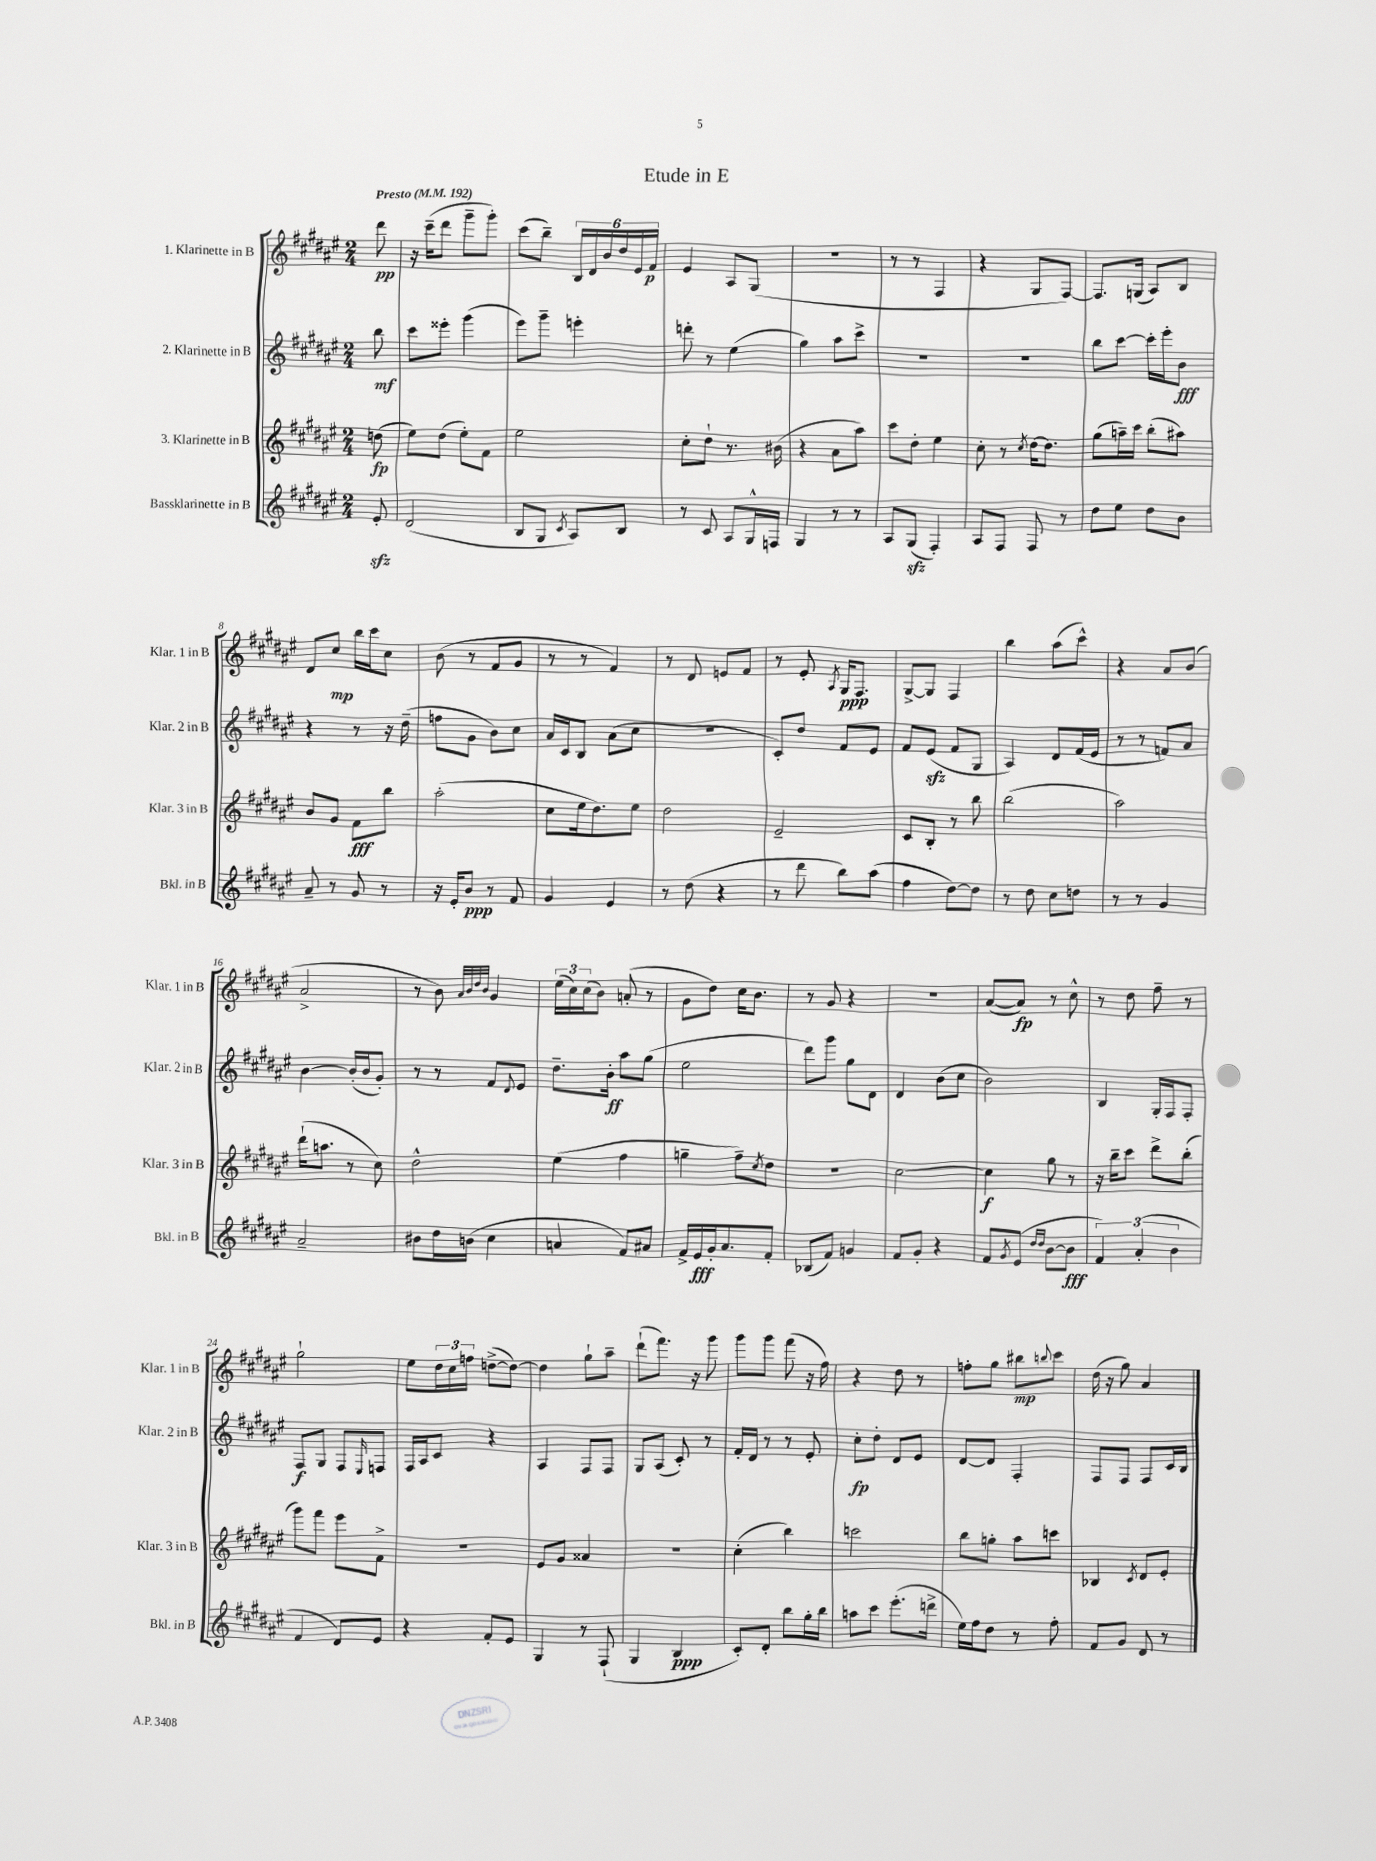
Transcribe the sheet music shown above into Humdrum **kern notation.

**kern	**dynam	**kern	**dynam	**kern	**dynam	**kern	**dynam
*part4	*part4	*part3	*part3	*part2	*part2	*part1	*part1
*staff4	*staff4	*staff3	*staff3	*staff2	*staff2	*staff1	*staff1
*I"Bassklarinette in B	*	*I"3. Klarinette in B	*	*I"2. Klarinette in B	*	*I"1. Klarinette in B	*
*I'Bkl. in B	*	*I'Klar. 3 in B	*	*I'Klar. 2 in B	*	*I'Klar. 1 in B	*
*clefG2	*	*clefG2	*	*clefG2	*	*clefG2	*
*k[f#c#g#d#a#e#]	*	*k[f#c#g#d#a#e#]	*	*k[f#c#g#d#a#e#]	*	*k[f#c#g#d#a#e#]	*
*M2/4	*	*M2/4	*	*M2/4	*	*M2/4	*
*MM192	*	*MM192	*	*MM192	*	*MM192	*
=	=	=	=	=	=	=	=
!	!	!	!	!	!	!LO:TX:a:B:t=Presto	!
8e#zz'/	.	(8ddn\	fp	8bb\	mf	8ddd#\	pp
=1	=1	=1	=1	=1	=1	=1	=1
(2d#/	.	8ee#\L)	.	8ccc#\L	.	16r	.
.	.	.	.	.	.	(16ccc#~\KL	.
.	.	(8dd#\J	.	8eee##X'\J	.	8ddd#\J	.
.	.	8ee#'\L)	.	(4ggg#\	.	8ggg#~\L	.
.	.	8f#\J	.	.	.	8ggg#'\J)	.
=2	=2	=2	=2	=2	=2	=2	=2
8B/L	.	2ee#\	.	8eee#\L)	.	(8ccc#\L	.
8G#/J	.	.	.	8ggg#~\J	.	8bb~\J)	.
8qc#/	.	.	.	.	.	.	.
8A#/L)	.	.	.	4eeen'\	.	24B/LL	.
.	.	.	.	.	.	24d#/	.
.	.	.	.	.	.	24b/	.
8B/J	.	.	.	.	.	24dd#/	.
.	.	.	.	.	.	24e#/	.
.	.	.	.	.	.	24f#/JJ	p
=3	=3	=3	=3	=3	=3	=3	=3
8r	.	8cc#'\L	.	8dddn'\	.	4e#/	.
8c#/	.	8dd#`\J	.	8r	.	.	.
8A#/L	.	8.r	.	(4ee#\	.	8A#/L	.
16G#^^/L	.	.	.	.	.	(8G#/J	.
16Fn/JJ	.	(16b#X\	.	.	.	.	.
=4	=4	=4	=4	=4	=4	=4	=4
4G#/	.	4r	.	4gg#\)	.	2r	.
8r	.	8a#\L	.	8aa#\L	.	.	.
8r	.	8aa#\J)	.	8ccc#^\J	.	.	.
=5	=5	=5	=5	=5	=5	=5	=5
8A#/L	.	8ccc#\L	.	2r	.	8r	.
(8G#zz/J	.	8dd#'\J	.	.	.	8r	.
4F#'/)	.	4ee#\	.	.	.	4F#/	.
=6	=6	=6	=6	=6	=6	=6	=6
8A#/L	.	8cc#'\	.	2r	.	4r	.
8F#/J	.	8r	.	.	.	.	.
.	.	8qcc#/	.	.	.	.	.
8F#/	.	[16dd#\KL	.	.	.	8G#/L	.
.	.	8.dd#\J]	.	.	.	.	.
8r	.	.	.	.	.	[8F#/J)	.
=7	=7	=7	=7	=7	=7	=7	=7
8dd#\L	.	(8gg#\L	.	8bb\L	.	8.F#/L]	.
8ee#\J	.	16aan~\L)	.	[8ccc#\J	.	.	.
.	.	16ccc#\JJ	.	.	.	(16Gn/Jk	.
8dd#\L	.	(8bb'\L	.	16ccc#'\LL]	.	8A#/L)	.
.	.	.	.	16eee#'\J	.	.	.
8b\J	.	8aa#X\J)	.	8b\J	fff	8B/J	.
!!LO:LB:g=z
=8	=8	=8	=8	=8	=8	=8	=8
8a#~/	.	8b/L	.	4r	.	8d#/L	.
8r	.	8g#/J	.	.	.	8cc#/J	mp
8g#/	.	8f#\L	fff	8r	.	16bb\LL	.
.	.	.	.	.	.	16ccc#\J	.
8r	.	8bb\J	.	16r	.	8cc#\J	.
.	.	.	.	(16dd#~\	.	.	.
=9	=9	=9	=9	=9	=9	=9	=9
16r	.	(2aa#'\	.	8ffn\L	.	(8b\	.
16e#'/KL	.	.	.	.	.	.	.
8b/J	ppp	.	.	8g#\J	.	8r	.
8r	.	.	.	8b\L)	.	8f#/L	.
8f#/	.	.	.	8cc#\J	.	8g#/J	.
=10	=10	=10	=10	=10	=10	=10	=10
4g#/	.	8cc#\L	.	16a#/LL	.	8r	.
.	.	.	.	16c#/J	.	.	.
.	.	16ee#\k	.	8B/J	.	8r	.
.	.	8.dd#\)	.	.	.	.	.
4e#/	.	.	.	(8a#\L	.	4f#/)	.
.	.	8ee#\J	.	8cc#\J	.	.	.
=11	=11	=11	=11	=11	=11	=11	=11
8r	.	2dd#\	.	2r	.	8r	.
(8dd#\	.	.	.	.	.	8d#/	.
4r	.	.	.	.	.	8en/L	.
.	.	.	.	.	.	8f#/J	.
=12	=12	=12	=12	=12	=12	=12	=12
8r	.	2e#~/	.	8c#'/L)	.	8r	.
8ddd#\	.	.	.	8dd#/J	.	8e#'/	.
.	.	.	.	.	.	8qA#/	.
8bb\L)	.	.	.	8f#/L	.	16G#/KL	ppp
.	.	.	.	.	.	8.F#/J	.
(8aa#\J	.	.	.	8e#/J	.	.	.
=13	=13	=13	=13	=13	=13	=13	=13
4ff#\	.	8c#/L	.	8f#/L	.	[8G#^/L	.
.	.	8B'/J	.	(8e#zz/J	.	8G#/J]	.
[8dd#\L)	.	8r	.	8f#/L	.	4F#/	.
8dd#\J]	.	8bb\	.	8G#/J	.	.	.
=14	=14	=14	=14	=14	=14	=14	=14
8r	.	(2bb\	.	4A#/)	.	4bb\	.
8dd#\	.	.	.	.	.	.	.
8cc#\L	.	.	.	8d#/L	.	(8aa#\L	.
8ddn\J	.	.	.	(16f#/L	.	8ccc#^^\J)	.
.	.	.	.	16e#/JJ	.	.	.
=15	=15	=15	=15	=15	=15	=15	=15
8r	.	2aa#\)	.	8r	.	4r	.
8r	.	.	.	8r	.	.	.
4g#/	.	.	.	8fn/L)	.	8a#/L	.
.	.	.	.	8a#/J	.	(8b/J	.
!!LO:LB:g=z
=16	=16	=16	=16	=16	=16	=16	=16
2a#~/	.	(16ddd#`\KL	.	[4b\	.	2a#^/	.
.	.	8.aan\J	.	.	.	.	.
.	.	8r	.	(16b'/LL]	.	.	.
.	.	.	.	16b/J	.	.	.
.	.	8cc#\)	.	8g#'/J)	.	.	.
=17	=17	=17	=17	=17	=17	=17	=17
8b#X\L	.	2dd#^^\	.	8r	.	8r	.
16dd#\L	.	.	.	8r	.	8b\)	.
(16bn\JJ	.	.	.	.	.	.	.
.	.	.	.	.	.	32qqa#/LLL	.
.	.	.	.	.	.	32qqb/	.
.	.	.	.	.	.	32qqdd#/	.
.	.	.	.	.	.	32qqb/JJJ	.
4cc#\	.	.	.	8f#/L	.	4g#/	.
.	.	.	.	8qqd#/	.	.	.
.	.	.	.	8e#/J	.	.	.
=18	=18	=18	=18	=18	=18	=18	=18
4an/	.	(4ee#\	.	8.dd#~\L	.	(24ee#\LL	.
.	.	.	.	.	.	24cc#\)	.
.	.	.	.	.	.	(24cc#\J	.
.	.	.	.	.	.	8b\J)	.
.	.	.	.	16b'\Jk	ff	.	.
8f#/L)	.	4ff#\	.	8aa#\L	.	(8an'/	.
8a#X/J	.	.	.	(8gg#\J	.	8r	.
=19	=19	=19	=19	=19	=19	=19	=19
16f#^/LL	.	4ggn~\	.	2ee#\	.	8g#\L	.
16e#/	fff	.	.	.	.	.	.
16g#'/J	.	.	.	.	.	8dd#\J)	.
8.a#/	.	.	.	.	.	.	.
.	.	8ff#~\L)	.	.	.	16cc#\KL	.
.	.	.	.	.	.	8.b\J	.
.	.	8qcc#/	.	.	.	.	.
8f#'/J	.	8dd#\J	.	.	.	.	.
=20	=20	=20	=20	=20	=20	=20	=20
(8B-X/L	.	2r	.	8ddd#\L)	.	8r	.
8f#/J)	.	.	.	8ggg#\J	.	8g#/	.
4gn/	.	.	.	8gg#\L	.	4r	.
.	.	.	.	8d#\J	.	.	.
=21	=21	=21	=21	=21	=21	=21	=21
8f#/L	.	[2cc#\	.	4d#/	.	2r	.
8g#'/J	.	.	.	.	.	.	.
4r	.	.	.	(8b\L	.	.	.
.	.	.	.	8cc#\J	.	.	.
=22	=22	=22	=22	=22	=22	=22	=22
8f#/L	.	4cc#\]	f	2b\)	.	([8a#/L	.
8qg#/	.	.	.	.	.	.	.
(8e#/J	.	.	.	.	.	8a#/J])	fp
16qqdd#/LL	.	.	.	.	.	.	.
16qqdd#/JJ	.	.	.	.	.	.	.
[8b\L	.	8gg#\	.	.	.	8r	.
8b\J]	fff	8r	.	.	.	8cc#^^\	.
=23	=23	=23	=23	=23	=23	=23	=23
6f#/)	.	16r	.	4B/	.	8r	.
.	.	16bb~\KL	.	.	.	.	.
.	.	8ccc#\J	.	.	.	8dd#\	.
(6a#'/	.	.	.	.	.	.	.
.	.	8ddd#^\L	.	16G#'/LL	.	8ff#~\	.
.	.	.	.	16F#/J	.	.	.
6b\	.	.	.	.	.	.	.
.	.	(8bb'\J	.	8F#'/J	.	8r	.
!!LO:LB:g=z
=24	=24	=24	=24	=24	=24	=24	=24
4f#/	.	8ggg#\L)	.	8F#/L	f	2gg#`\	.
.	.	8fff#\J	.	8G#/J	.	.	.
8d#/L)	.	8eee#\L	.	8F#/L	.	.	.
.	.	.	.	16qqE#/	.	.	.
8e#/J	.	8f#^\J	.	8Fn/J	.	.	.
=25	=25	=25	=25	=25	=25	=25	=25
4r	.	2r	.	16F#/LL	.	8ee#\L	.
.	.	.	.	16A#/J	.	.	.
.	.	.	.	8c#/J	.	24dd#\L	.
.	.	.	.	.	.	24cc#\	.
.	.	.	.	.	.	24ffn\JJ	.
8f#'/L	.	.	.	4r	.	([8ddn^\L	.
8e#/J	.	.	.	.	.	8dd\J_)	.
=26	=26	=26	=26	=26	=26	=26	=26
4G#/	.	8e#/L	.	4A#/	.	4dd\]	.
.	.	8g#/J	.	.	.	.	.
8r	.	4a##X/	.	8F#/L	.	8gg#`\L	.
(8F#`/	.	.	.	8F#/J	.	8aa#~\J	.
=27	=27	=27	=27	=27	=27	=27	=27
4G#/	.	2r	.	8G#/L	.	(8ddd#`\L	.
.	.	.	.	(8A#/J	.	8.fff#\J)	.
4B/	ppp	.	.	8c#'/)	.	.	.
.	.	.	.	.	.	16r	.
.	.	.	.	8r	.	8ggg#\	.
=28	=28	=28	=28	=28	=28	=28	=28
8c#'/L)	.	(4cc#'\	.	16f#'/LL	.	8ggg#\L	.
.	.	.	.	16d#/JJ	.	.	.
8d#'/J	.	.	.	8r	.	8ggg#\J	.
8bb\L	.	4bb\)	.	8r	.	(8fff#\	.
16gg#'\L	.	.	.	8e#'/	.	16r	.
16bb\JJ	.	.	.	.	.	16ff#\)	.
=29	=29	=29	=29	=29	=29	=29	=29
8aan\L	.	2cccn\	.	8cc#'\L	fp	4r	.
8ccc#\J	.	.	.	8dd#'\J	.	.	.
(8.eee#'\L	.	.	.	8d#/L	.	8dd#\	.
.	.	.	.	8e#/J	.	8r	.
16dddn^\Jk	.	.	.	.	.	.	.
=30	=30	=30	=30	=30	=30	=30	=30
16ee#\LL)	.	8bb\L	.	[8d#/L	.	8ffn'\L	.
16ff#\J	.	.	.	.	.	.	.
8dd#\J	.	8ggn'\J	.	8d#/J]	.	8gg#\J	.
8r	.	8aa#\L	.	4F#'/	.	8bb#X\L	mp
.	.	.	.	.	.	8qqbbn/	.
8ff#'\	.	8cccn\J	.	.	.	8ccc#\J	.
=31	=31	=31	=31	=31	=31	=31	=31
8f#/L	.	4B-X/	.	8F#/L	.	(16dd#\	.
.	.	.	.	.	.	16r	.
8g#/J	.	.	.	8F#/J	.	8gg#\)	.
.	.	8qc#/	.	.	.	.	.
8d#/	.	8d#/L	.	8F#/L	.	4a#/	.
8r	.	8e#'/J	.	16c#/L	.	.	.
.	.	.	.	16B/JJ	.	.	.
==	==	==	==	==	==	==	==
*-	*-	*-	*-	*-	*-	*-	*-
